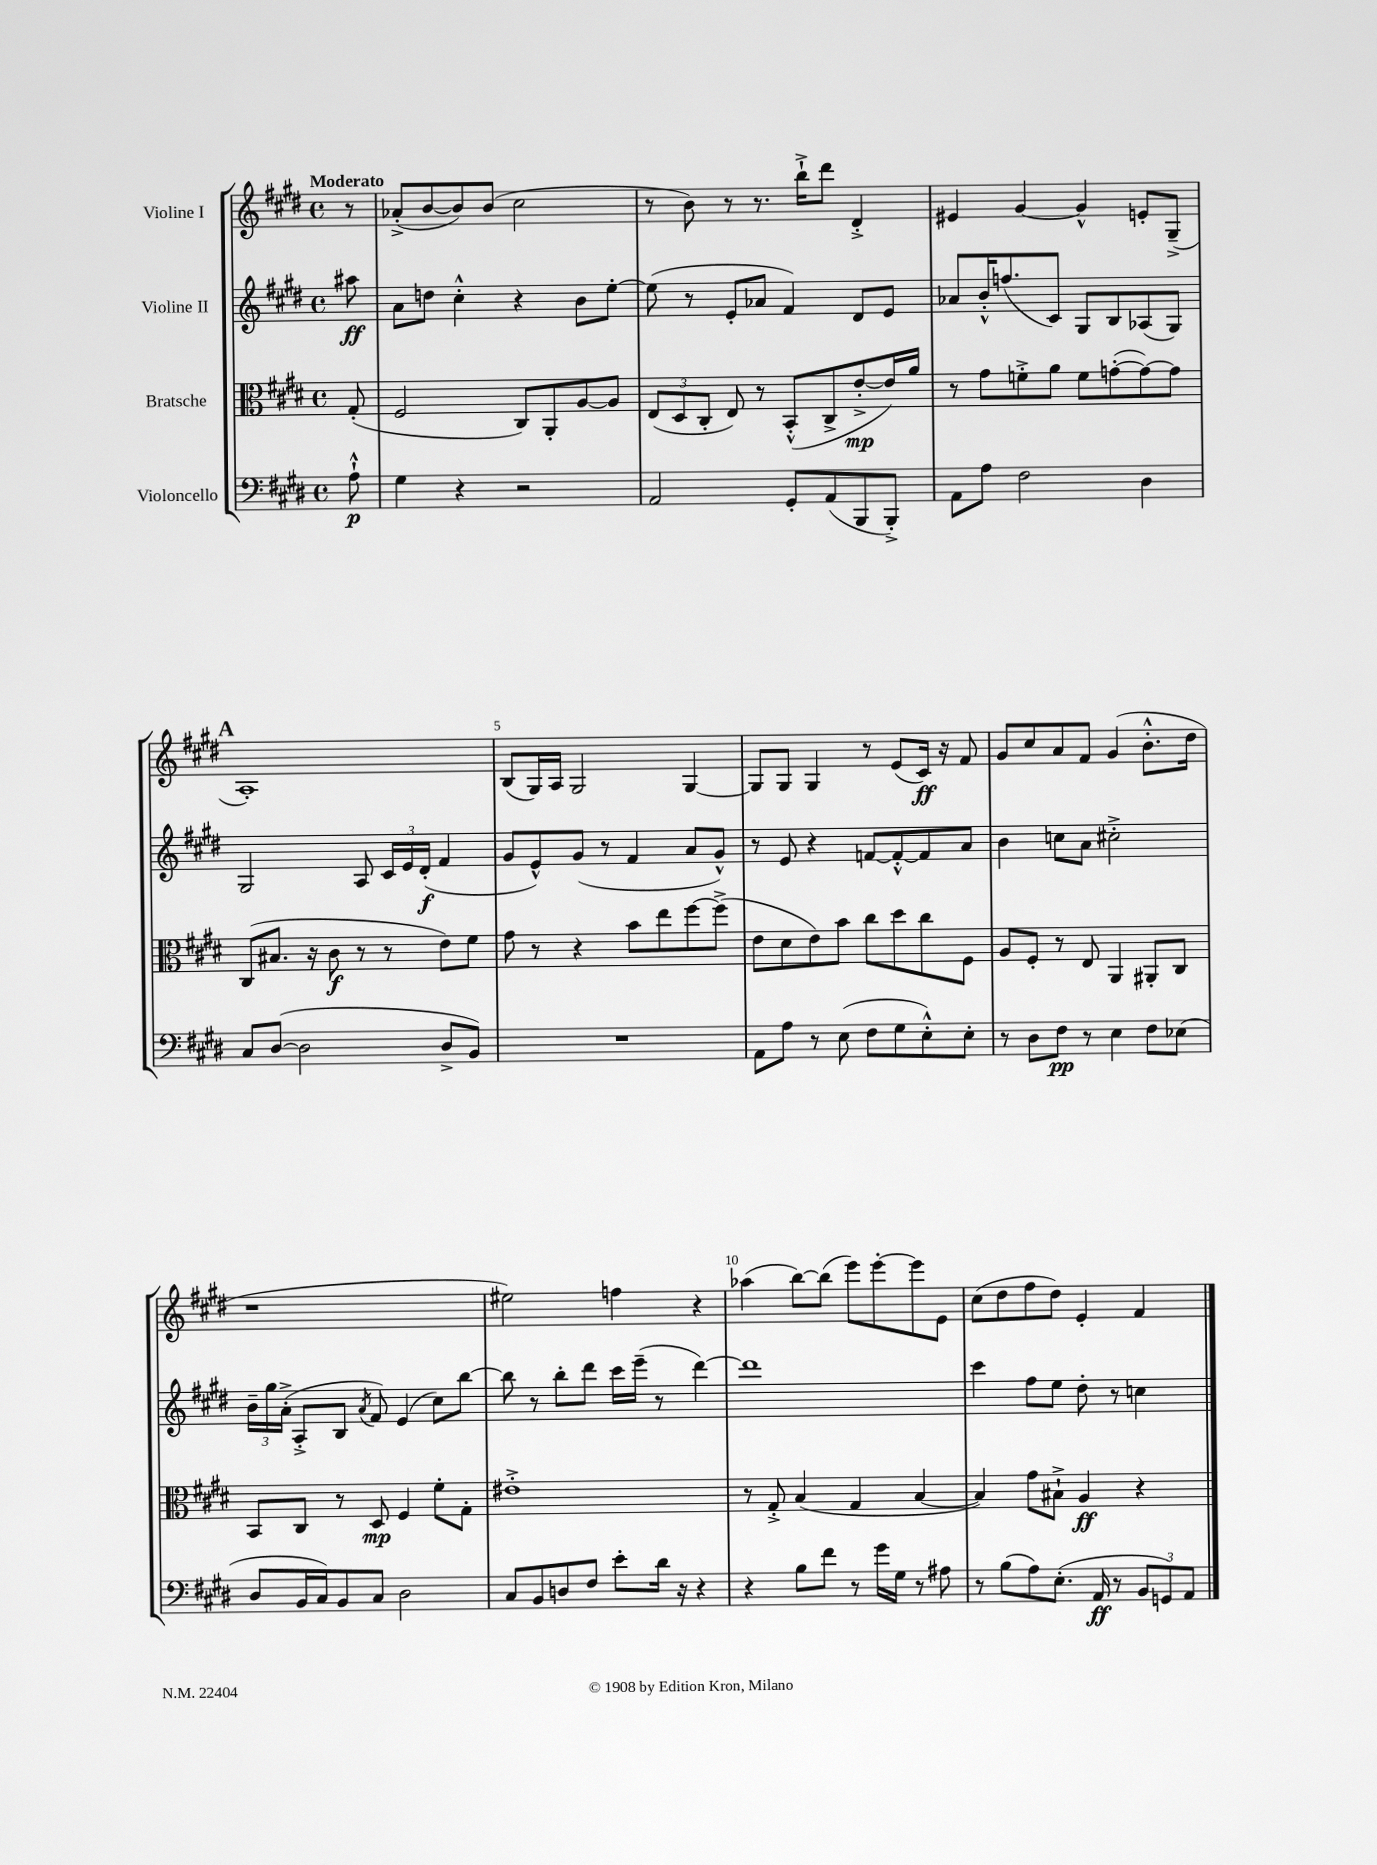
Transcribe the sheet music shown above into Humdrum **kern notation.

**kern	**dynam	**kern	**dynam	**kern	**dynam	**kern	**dynam
*part4	*part4	*part3	*part3	*part2	*part2	*part1	*part1
*staff4	*staff4	*staff3	*staff3	*staff2	*staff2	*staff1	*staff1
*I"Violoncello	*	*I"Bratsche	*	*I"Violine II	*	*I"Violine I	*
*clefF4	*	*clefC3	*	*clefG2	*	*clefG2	*
*k[f#c#g#d#]	*	*k[f#c#g#d#]	*	*k[f#c#g#d#]	*	*k[f#c#g#d#]	*
*M4/4	*	*M4/4	*	*M4/4	*	*M4/4	*
*met(c)	*	*met(c)	*	*met(c)	*	*met(c)	*
=	=	=	=	=	=	=	=
!	!	!	!	!	!	!LO:TX:a:B:t=Moderato	!
8A`^^\	p	(8G#'/	.	8aa#X\	ff	8r	.
=1	=1	=1	=1	=1	=1	=1	=1
4G#\	.	2F#/	.	8a\L	.	(8a-X'^/L	.
.	.	.	.	8ddn\J	.	[8b/	.
4r	.	.	.	4cc#'^^\	.	8b/])	.
.	.	.	.	.	.	(8b/J	.
2r	.	8C#/L)	.	4r	.	2cc#\	.
.	.	8AA'/	.	.	.	.	.
.	.	[8A/	.	8b\L	.	.	.
.	.	8A/J]	.	[8ee'\J	.	.	.
=2	=2	=2	=2	=2	=2	=2	=2
2AA/	.	(12E/L	.	(8ee\]	.	8r	.
.	.	12D#/	.	.	.	.	.
.	.	.	.	8r	.	8b\)	.
.	.	12C#'/J	.	.	.	.	.
.	.	8E/)	.	8e'/L	.	8r	.
.	.	8r	.	8a-X/J	.	8.r	.
8GG#'/L	.	(8BB'^^/L	.	4f#/)	.	.	.
.	.	.	.	.	.	16bb`^\KL	.
(8AA/	.	8C#^/	.	.	.	8ddd#\J	.
8BBB/	.	[8e'^/	mp	8d#/L	.	4d#'^/	.
8BBB'^/J)	.	16e/L])	.	8e/J	.	.	.
.	.	16a/JJ	.	.	.	.	.
=3	=3	=3	=3	=3	=3	=3	=3
8AA\L	.	8r	.	8a-X/L	.	4e#X/	.
8A\J	.	8g#\L	.	16b'^^/K	.	.	.
.	.	.	.	(8.ffn/	.	.	.
2F#\	.	8fn'^\	.	.	.	[4g#/	.
.	.	8a\J	.	8c#/J)	.	.	.
.	.	8f\L	.	8G#/L	.	4g#^^/]	.
.	.	([8gn'\	.	8B/	.	.	.
4D#\	.	8g\_)	.	(8A-X/	.	8en'/L	.
.	.	8g\J]	.	8G#/J)	.	(8G#~^/J	.
!!LO:LB:g=z
!!LO:REH:place=s1:t=A
=4	=4	=4	=4	=4	=4	=4	=4
8C#/L	.	(8C#/L	.	2G#/	.	1A')	.
([8D#/J	.	8.B#X/J	.	.	.	.	.
2D#\]	.	.	.	.	.	.	.
.	.	16r	.	.	.	.	.
.	.	8c#\	f	.	.	.	.
.	.	8r	.	8A/	.	.	.
.	.	8r	.	24c#/LL	.	.	.
.	.	.	.	24e/	.	.	.
.	.	.	.	(24d#'/JJ	f	.	.
8D#^/L	.	8e\L)	.	4f#/	.	.	.
8BB/J)	.	8f#\J	.	.	.	.	.
=5	=5	=5	=5	=5	=5	=5	=5
1r	.	8g#\	.	8g#/L	.	(8B/L	.
.	.	8r	.	8e^^/)	.	16G#/L)	.
.	.	.	.	.	.	16A/JJ	.
.	.	4r	.	(8g#/J	.	2G#/	.
.	.	.	.	8r	.	.	.
.	.	8b\L	.	4f#/	.	.	.
.	.	8ee\	.	.	.	.	.
.	.	[8ff#\	.	8a/L	.	[4G#/	.
.	.	(8ff#^\J]	.	8g#^^/J)	.	.	.
=6	=6	=6	=6	=6	=6	=6	=6
8AA\L	.	8e\L	.	8r	.	8G#/L]	.
8A\J	.	8d#\	.	8e/	.	8G#/J	.
8r	.	8e\)	.	4r	.	4G#/	.
(8E\	.	8b\J	.	.	.	.	.
8F#\L	.	8cc#\L	.	[8fn/L	.	8r	.
8G#\	.	8dd#\	.	8f'^^/_	.	(8e/L	.
8E'^^\)	.	8cc#\	.	8f/]	.	16c#/Jk)	ff
.	.	.	.	.	.	16r	.
8E'\J	.	8F#\J	.	8a/J	.	8f#/	.
=7	=7	=7	=7	=7	=7	=7	=7
8r	.	8A/L	.	4b\	.	8g#/L	.
8D#\L	.	8F#'/J	.	.	.	8cc#/	.
8F#\J	pp	8r	.	8ccn\L	.	8a/	.
8r	.	8E/	.	8a\J	.	8f#/J	.
4E\	.	4AA/	.	2cc#X'^\	.	(4g#/	.
8F#\L	.	8AA#X'/L	.	.	.	8.b'^^\L	.
(8E-X\J	.	8C#/J	.	.	.	.	.
.	.	.	.	.	.	16dd#\Jk	.
!!LO:LB:g=z
=8	=8	=8	=8	=8	=8	=8	=8
8D#/L	.	8BB/L	.	24b~\LL	.	1r	.
.	.	.	.	24gg#\	.	.	.
.	.	.	.	(24a'^\JJ	.	.	.
16BB/L	.	8C#/J	.	8A'^/L	.	.	.
16C#/J)	.	.	.	.	.	.	.
8BB/	.	8r	.	8B/J	.	.	.
.	.	.	.	8qa/	.	.	.
8C#/J	.	8D#/	mp	8f#/)	.	.	.
2D#\	.	4F#/	.	(4e/	.	.	.
.	.	8f#'\L	.	8cc#\L)	.	.	.
.	.	8G#'\J	.	[8bb\J	.	.	.
=9	=9	=9	=9	=9	=9	=9	=9
8C#/L	.	1e#X'^	.	8bb\]	.	2ee#X\)	.
8BB/	.	.	.	8r	.	.	.
8Dn/	.	.	.	8bb'\L	.	.	.
8F#/J	.	.	.	8ddd#\J	.	.	.
8e'\L	.	.	.	16ccc#\LL	.	4ffn\	.
.	.	.	.	(16eee~\JJ	.	.	.
16d#\Jk	.	.	.	8r	.	.	.
16r	.	.	.	.	.	.	.
4r	.	.	.	[4ddd#\)	.	4r	.
=10	=10	=10	=10	=10	=10	=10	=10
4r	.	8r	.	1ddd#]	.	(4aa-X\	.
.	.	8G#'^/	.	.	.	.	.
8B\L	.	(4B/	.	.	.	[8bb\L)	.
8f#\J	.	.	.	.	.	(8bb\J]	.
8r	.	4G#/	.	.	.	8eee\L)	.
16g#\LL	.	.	.	.	.	[8eee'\	.
16G#\JJ	.	.	.	.	.	.	.
8r	.	[4B/	.	.	.	8eee\]	.
8A#X\	.	.	.	.	.	8e\J	.
=11	=11	=11	=11	=11	=11	=11	=11
8r	.	4B/])	.	4ccc#\	.	(8cc#\L	.
(8B\L	.	.	.	.	.	8dd#\	.
8A\)	.	8g#\L	.	8ff#\L	.	8ff#\	.
(8.E'\J	.	8B#X`^\J	.	8ee\J	.	8dd#\J)	.
.	.	4A/	ff	8dd#'\	.	4e'/	.
16AA/	ff	.	.	.	.	.	.
8r	.	.	.	8r	.	.	.
12BB/L	.	4r	.	4ccn\	.	4f#/	.
12GGn/)	.	.	.	.	.	.	.
12AA/J	.	.	.	.	.	.	.
==	==	==	==	==	==	==	==
*-	*-	*-	*-	*-	*-	*-	*-
